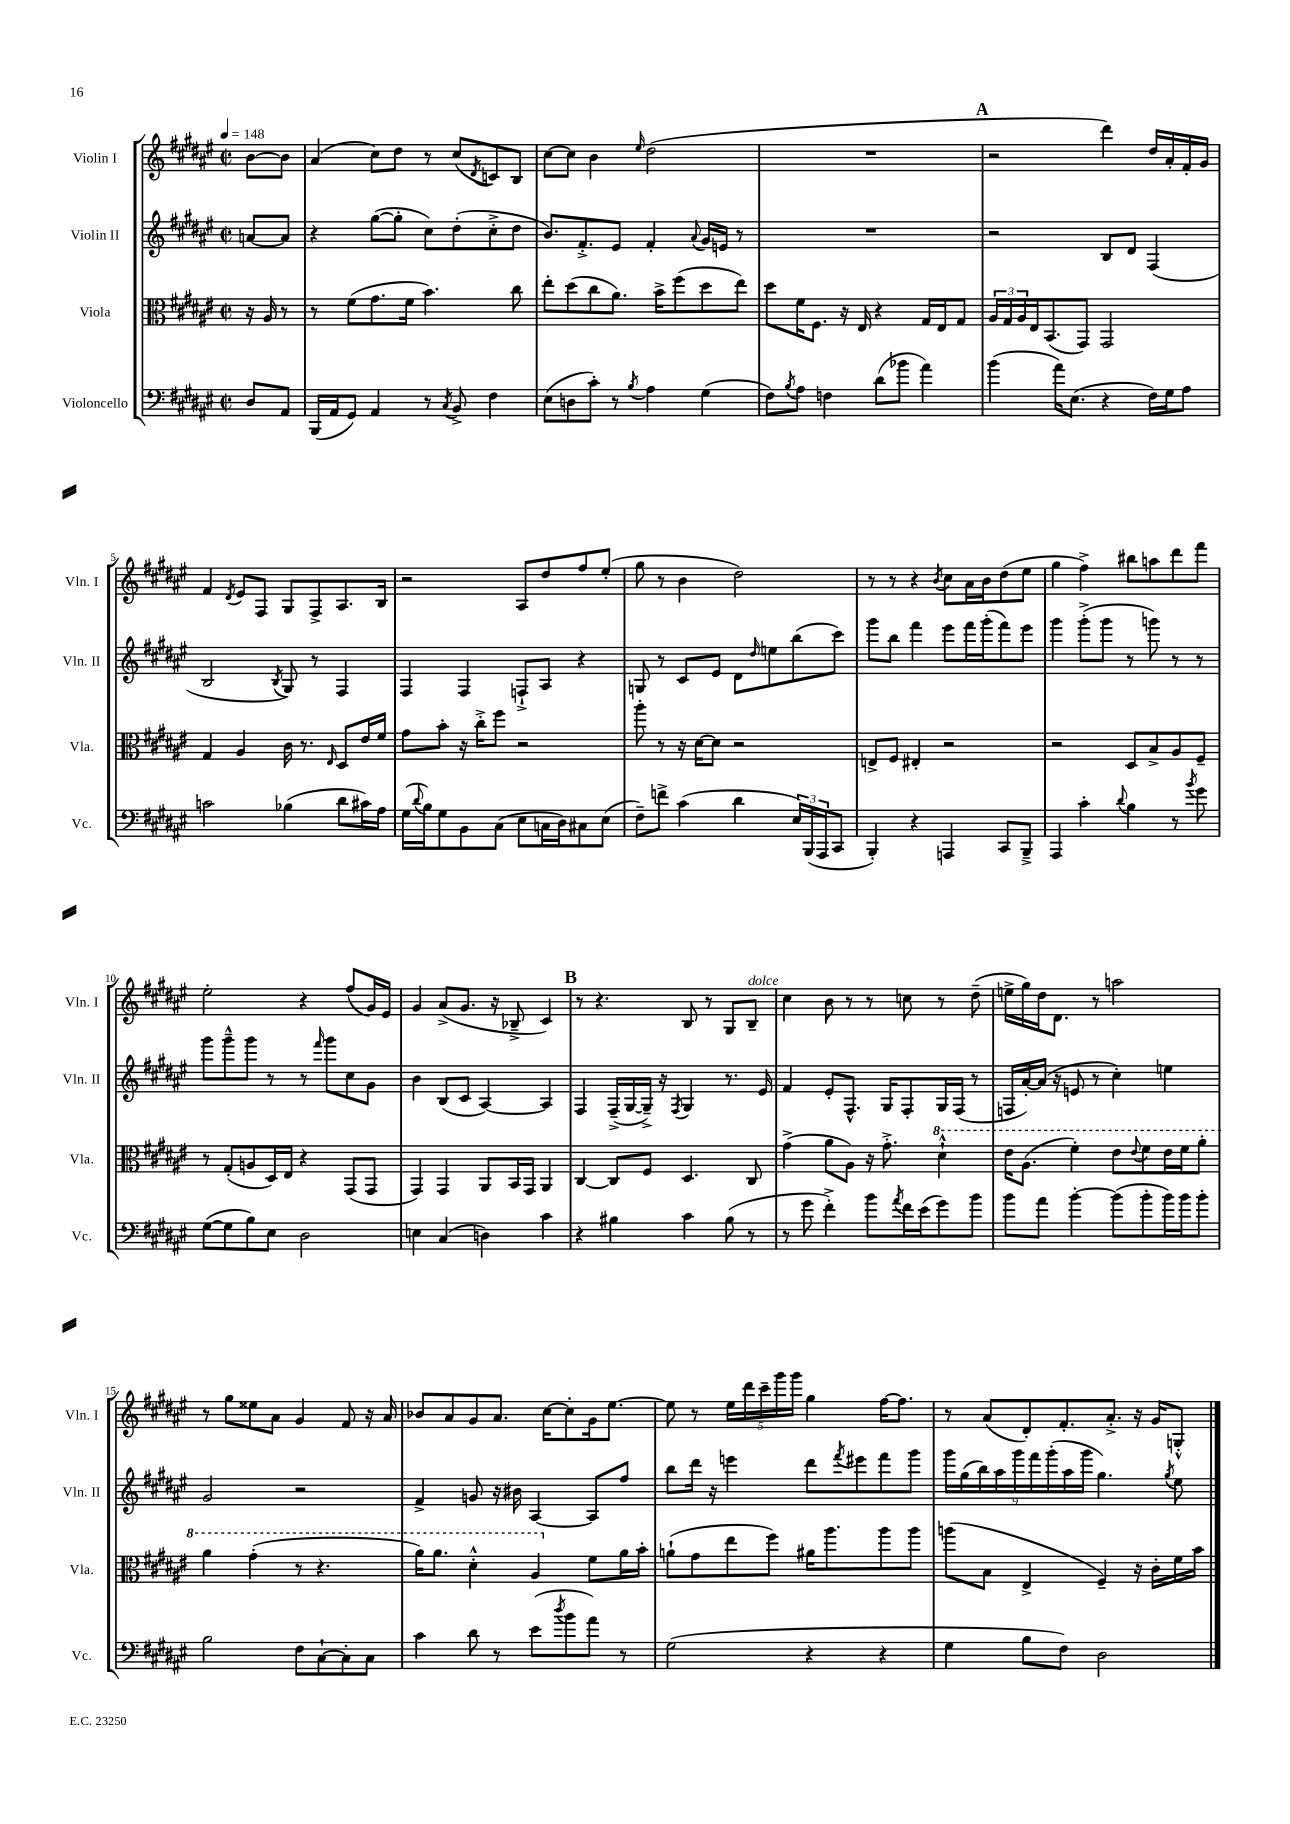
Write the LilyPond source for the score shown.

<<
\new StaffGroup <<
\new Staff = "s0" \with { instrumentName = "Violin I" shortInstrumentName = "Vln. I" } {
    \clef treble \key fis \major \defaultTimeSignature \time 2/2 \partial 4 \tempo 4 = 148
    b'8~ b'8 |
    ais'4( cis''8) dis''8 r8 cis''8( \acciaccatura { dis'8 } c'8) b8 |
    cis''8~ cis''8 b'4 \grace { eis''16 } dis''2( |
    R1 |
    \mark \markup { \bold "A" } r2 dis'''4) dis''16 ais'16-. fis'16-. gis'16 |
    fis'4 \acciaccatura { dis'8 } eis'8 fis8 gis8 fis8-> ais8. b16 |
    r2 ais8 dis''8 fis''8 eis''8-.( |
    gis''8 r8 b'4 dis''2) |
    r8 r8 r4 \acciaccatura { b'8 } cis''8 ais'16 b'16 dis''8( eis''8 |
    gis''4 fis''4->) bis''8 a''8 dis'''8 fis'''8 |
    eis''2-. r4 fis''8( gis'16) eis'16 |
    gis'4 ais'8->( gis'8. r16 bes8---> cis'4) |
    \mark \markup { \bold "B" } r8 r4. b8 r8 gis8 b8--^\markup { \italic "dolce" } |
    cis''4 b'8 r8 r8 c''8 r8 dis''8--( |
    e''16-> gis''16) dis''16 dis'8. r8 a''2 |
    r8 gis''8 eisis''8 ais'8 gis'4 fis'8 r16 ais'16 |
    bes'8 ais'8 gis'8 ais'8. cis''16~ cis''8-. gis'16 eis''8.~ |
    eis''8 r8 \tuplet 5/4 { eis''16 dis'''16 cis'''16-- gis'''16 gis'''16 } gis''4 fis''16~ fis''8. |
    r8 ais'8( dis'8-.) fis'8.-. ais'8.-.-> r16 gis'16 g8-.-^ \bar "|." |
}
\new Staff = "s1" \with { instrumentName = "Violin II" shortInstrumentName = "Vln. II" } {
    \clef treble \key fis \major \defaultTimeSignature \time 2/2 \partial 4
    a'8~ a'8 |
    r4 gis''8~( gis''8-. cis''8) dis''8-.( cis''8-.-> dis''8 |
    b'8.) fis'8.-.-> eis'8 fis'4-. \appoggiatura { ais'8 } gis'16 e'16 r8 |
    R1 |
    \mark \markup { \bold "A" } r2 b8 dis'8 fis4( |
    b2 \acciaccatura { b8 } gis8) r8 fis4 |
    fis4 fis4 f8-!-> ais8 r4 |
    g8 r8 cis'8 eis'8 dis'8 \grace { dis''16 } e''8 b''8( cis'''8) |
    gis'''8 b''8 fis'''4 eis'''8 fis'''16 gis'''16-.( fis'''8) eis'''8 |
    gis'''4 gis'''8-.->( gis'''8 r8 g'''8) r8 r8 |
    gis'''8 gis'''8---^ gis'''8 r8 r8 \grace { fis'''16 } gis'''8 cis''8 gis'8 |
    b'4 b8( cis'8 ais4~) ais4 |
    \mark \markup { \bold "B" } fis4 fis16--->( gis16~ gis16--->) r16 \acciaccatura { fis8 } gis4 r8. eis'16 |
    fis'4 eis'8-. fis8.-^ gis16 fis8-. gis16 fis16( r8 |
    f16 ais'16~-.) ais'16( r16 e'8 r8 cis''4-.) e''4 |
    gis'2 r2 |
    fis'4-> g'8 r16 bis'16 ais4~ ais8 fis''8 |
    b''8 dis'''16 r16 e'''4 dis'''8 \acciaccatura { fis'''8 } eis'''8 fis'''8 gis'''8 |
    \tuplet 9/8 { gis'''16 gis''16( b''16) ais''16 gis'''16 fis'''16 gis'''16-.( ais''16 gis'''16 } gis''4.) \acciaccatura { gis''8 } eis''8 \bar "|." |
}
\new Staff = "s2" \with { instrumentName = "Viola" shortInstrumentName = "Vla." } {
    \clef alto \key fis \major \defaultTimeSignature \time 2/2 \partial 4
    r16 ais16 r8 |
    r8 fis'8( gis'8. fis'16 b'4.) cis''8 |
    eis''8-. dis''8( cis''8 ais'8.) b'16-> fis''8( dis''8 eis''8) |
    dis''8 fis'16 fis8. r16 eis16 r4 gis16 eis16 gis8 |
    \mark \markup { \bold "A" } \tuplet 3/2 { ais16 gis16 ais16 } eis16 b,8.( gis,8) gis,2 |
    gis4 ais4 cis'16 r8. \grace { eis16 } dis8 eis'16 fis'16 |
    gis'8 b'8-. r16 cis''16-.-> fis''8 r2 |
    ais''8-. r8 r16 dis'16~ dis'8 r2 |
    e8-> fis8 eis4-. r2 |
    r2 dis8 b8-> ais8 fis8-- |
    r8 gis8-.( a8 dis16) eis16 r4 gis,8( gis,8 |
    gis,4) gis,4 ais,8 b,16 gis,16 ais,4 |
    \mark \markup { \bold "B" } cis4~ cis8 fis8 dis4. cis8 |
    gis'4->( ais'8 ais8) r16 gis'8.-.-> \ottava #1 dis''4-!-^ |
    eis''16 ais'8.( fis''4-.) eis''8 \appoggiatura { eis''8 } fis''8 eis''16 fis''16 ais''8-. |
    ais''4 gis''4-.( r8 r4. |
    ais''16) ais''8. dis''4-.-^ ais'4 \ottava #0 fis'8 ais'16 b'16-. |
    a'8-!( gis'8 eis''8 fis''8) ais'16 ais''8. ais''8 ais''8 |
    a''8( b8 eis4-> fis4--) r16 cis'16-. fis'16 b'16 \bar "|." |
}
\new Staff = "s3" \with { instrumentName = "Violoncello" shortInstrumentName = "Vc." } {
    \clef bass \key fis \major \defaultTimeSignature \time 2/2 \partial 4
    dis8 ais,8 |
    b,,16( ais,16 gis,8) ais,4 r8 \acciaccatura { cis8 } b,8-> fis4 |
    eis8( d8 cis'8-.) r8 \acciaccatura { b8 } ais4 gis4( |
    fis8) \acciaccatura { b8 } ais8 f4 dis'8( bes'8 ais'4) |
    \mark \markup { \bold "A" } b'4( ais'16) eis8.( r4 fis16) gis16 ais8 |
    c'2 bes4( dis'8 cis'16) ais16 |
    gis16( \appoggiatura { dis'8 } b16) gis8 b,8 cis8( eis8 c16 dis16) cis8 eis8( |
    fis8--) f'8-> cis'4( dis'4 \tuplet 3/2 { eis16) b,,16( ais,,16 } cis,8 |
    b,,4-.) r4 a,,4 cis,8 b,,8---> |
    ais,,4 cis'4-. \appoggiatura { dis'8 } b4 r8 \acciaccatura { b'8 } gis'8 |
    gis8~( gis8 b8) eis8 dis2 |
    e4 cis4( d4) cis'4 |
    \mark \markup { \bold "B" } r4 bis4 cis'4 bis8( r8 |
    r8 gis'8 fis'4-.->) b'8 \acciaccatura { ais'8 } fis'16 eis'16( gis'8) b'8 |
    b'8 ais'8 b'4~-. b'8( b'8-. b'16) b'16 b'8-. |
    b2 fis8 cis8~-! cis8-. cis8 |
    cis'4 dis'8 r8 eis'8( \acciaccatura { dis''8 } b'8 ais'8) r8 |
    gis2( r4 r4 |
    gis4 b8 fis8) dis2 \bar "|." |
}
>>
>>
